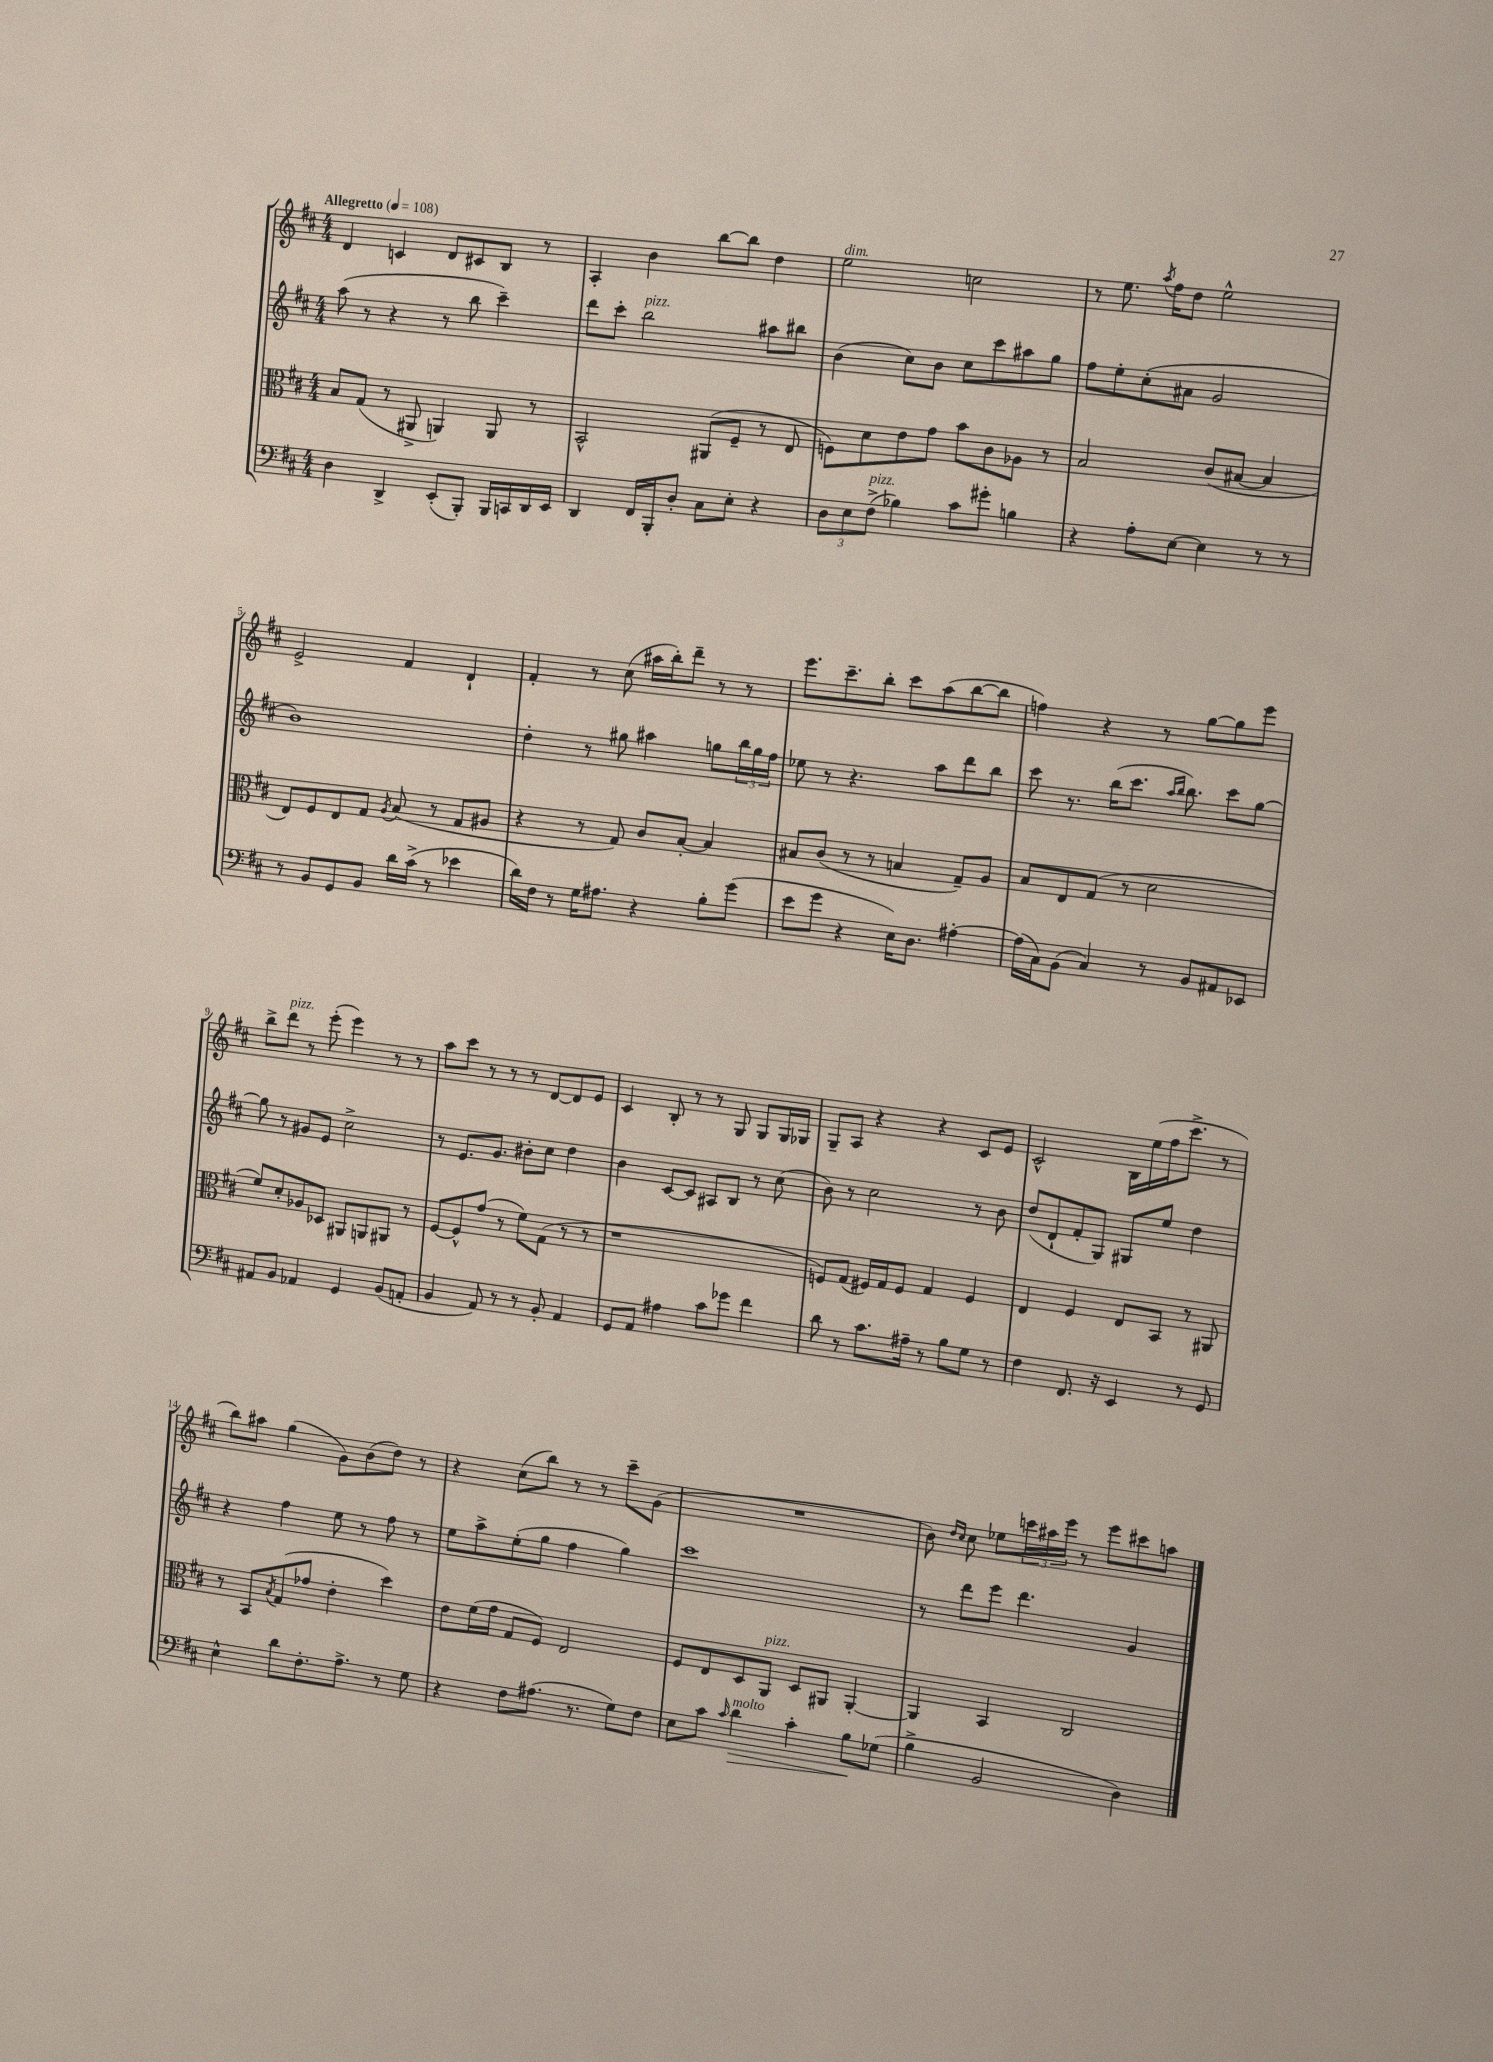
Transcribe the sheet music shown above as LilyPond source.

<<
\new StaffGroup <<
\new Staff = "s0" {
    \clef treble \key d \major \numericTimeSignature \time 4/4 \tempo "Allegretto" 4 = 108
    d'4 c'4 d'8 cis'8 b8 r8 |
    a4-. b'4 b''8~ b''8 d''4 |
    e''2^\markup { \italic "dim." } c''2 |
    r8 e''8. \acciaccatura { a''8 } fis''16 d''8 e''2-^ |
    e'2-> fis'4 d'4-! |
    fis'4-. r8 cis''8( ais''16 b''16-.) d'''8-- r8 r8 |
    e'''8. cis'''8.-- b''8-. cis'''8 a''8( b''8~ b''8 |
    f''4) r4 r8 g''8~ g''8 e'''8 |
    b''8-> d'''8^\markup { \italic "pizz." } r8 e'''8-.( e'''4) r8 r8 |
    a''8 cis'''8 r8 r8 r8 d'8~ d'8 e'8 |
    cis'4 b8-. r8 r8 g8 g8 g16 ges16 |
    g8-- a8 r4 r4 cis'8 e'8 |
    cis'2-^ b16 e''16( fis''16 cis'''8.-> r8 |
    b''8) ais''8 g''4( g'8) b'8( d''8) r8 |
    r4 cis''8( b''8) r8 r8 cis'''8-- g'8( |
    R1 |
    b'8) \grace { d''16 cis''16 } cis''8 ees''8 \tuplet 3/2 { c'''16 ais''16 e'''16 } r8 e'''8 cis'''8 a''8 \bar "|." |
}
\new Staff = "s1" {
    \clef treble \key d \major \numericTimeSignature \time 4/4
    a''8( r8 r4 r8 b''8 cis'''4--) |
    d'''8 cis'''8-. b''2^\markup { \italic "pizz." } ais''8 bis''8 |
    b'4( cis''8) b'8 cis''8 cis'''8 ais''8 g''8 |
    fis''8 e''8-. cis''8-.( ais'8 g'2 |
    b'1) |
    d''4-. r8 gis''8 ais''4 g''8 \tuplet 3/2 { b''16 g''16 fis''16 } |
    ees''8 r8 r4. a''8 d'''8 b''8 |
    cis'''8 r8. b''16( cis'''8. \grace { a''16 b''16 } b''8.) cis'''8 g''8~ |
    g''8 r8 gis'8 e'8 cis''2-> |
    r8 e'8. g'8. bis'8-. cis''8 d''4 |
    b'4 cis'8~ cis'8 ais8 b8 r8 cis''8( |
    b'8) r8 cis''2 r8 b'8 |
    d''8( d'8-! fis'8-. g8) gis8 e''8 d''4 |
    r4 fis''4 e''8 r8 fis''8 r8 |
    e''8 a''8-> e''8-.( g''8 fis''4 g''4) |
    cis'''1 |
    r8 d'''8 e'''8 d'''4. g'4 \bar "|." |
}
\new Staff = "s2" {
    \clef alto \key d \major \numericTimeSignature \time 4/4
    b8 g8( r8 ais,8-> a,4) a,8 r8 |
    b,2-^ ais,8( fis8-- r8 e8 |
    f8) d'8 e'8 g'8 b'8 cis'8 aes8 r8 |
    b2 cis'8( bis8~ bis4 |
    e8) fis8 e8 g8 \acciaccatura { a8 } b8( r8 g8 ais8 |
    r4 r8 g8) cis'8 b8~-. b4 |
    bis8 cis'8( r8 r8 b4 g8--) a8 |
    b8 e8 g8( r8 d'2 |
    fis'8) d'8-. aes8 des8 ais,8 a,8 ais,8 r8 |
    fis8~ fis8-^ g'8( r8 fis'8) g8( r8 r8 |
    r1 |
    f8) g8( fis16) g16 fis8 g4 fis4 |
    e4 fis4 e8 b,8 r8 ais,8 |
    r8 b,8 \acciaccatura { b8 } g8( ges'8 e'4-. d''4) |
    e'8 fis'16( g'16 g8 fis8) e2 |
    fis8 e8 d8 a,8^\markup { \italic "pizz." } d8 ais,8 ais,4~-. |
    ais,4 b,4 cis2 \bar "|." |
}
\new Staff = "s3" {
    \clef bass \key d \major \numericTimeSignature \time 4/4
    d4 d,4-> e,8-.( b,,8-.) b,,16 c,16 d,16 e,16 |
    d,4 fis,16 b,,16-. d8-. cis8 e8-. r4 |
    \tuplet 3/2 { d8 e8 fis8->^\markup { \italic "pizz." }( } bes4) cis'8 gis'8-. b4 |
    r4 a8-. e8~ e4 r8 r8 |
    r8 b,8 g,8 b,8 d'16 cis'16->( r8 ees'4 |
    d'16) fis16 r8 g16 ais8. r4 b8-. g'8( |
    e'8 g'8 r4 e16) d8. ais4~-. |
    ais16( cis16) b,8( cis4) r8 b,8 ais,8 ees,8 |
    ais,8 b,8 aes,4 g,4 b,8( a,8-. |
    b,4 a,8) r8 r8 b,8-. a,4 |
    g,8 a,8 ais4 cis'8 ges'8 fis'4 |
    d'8 r8 cis'8. ais16-- r8 b8 g8 r8 |
    fis4 fis,8. r16 e,4 r8 g,8 |
    e4-^ d'8 fis8.-. a8.-> r8 g8 |
    r4 fis8 ais8.( r8. g8) fis8 |
    e8 cis'8 \grace { cis'16 } d'4\>^\markup { \italic "molto" } cis'4-. b8\! ges8( |
    b4-> b,2 d4) \bar "|." |
}
>>
>>
